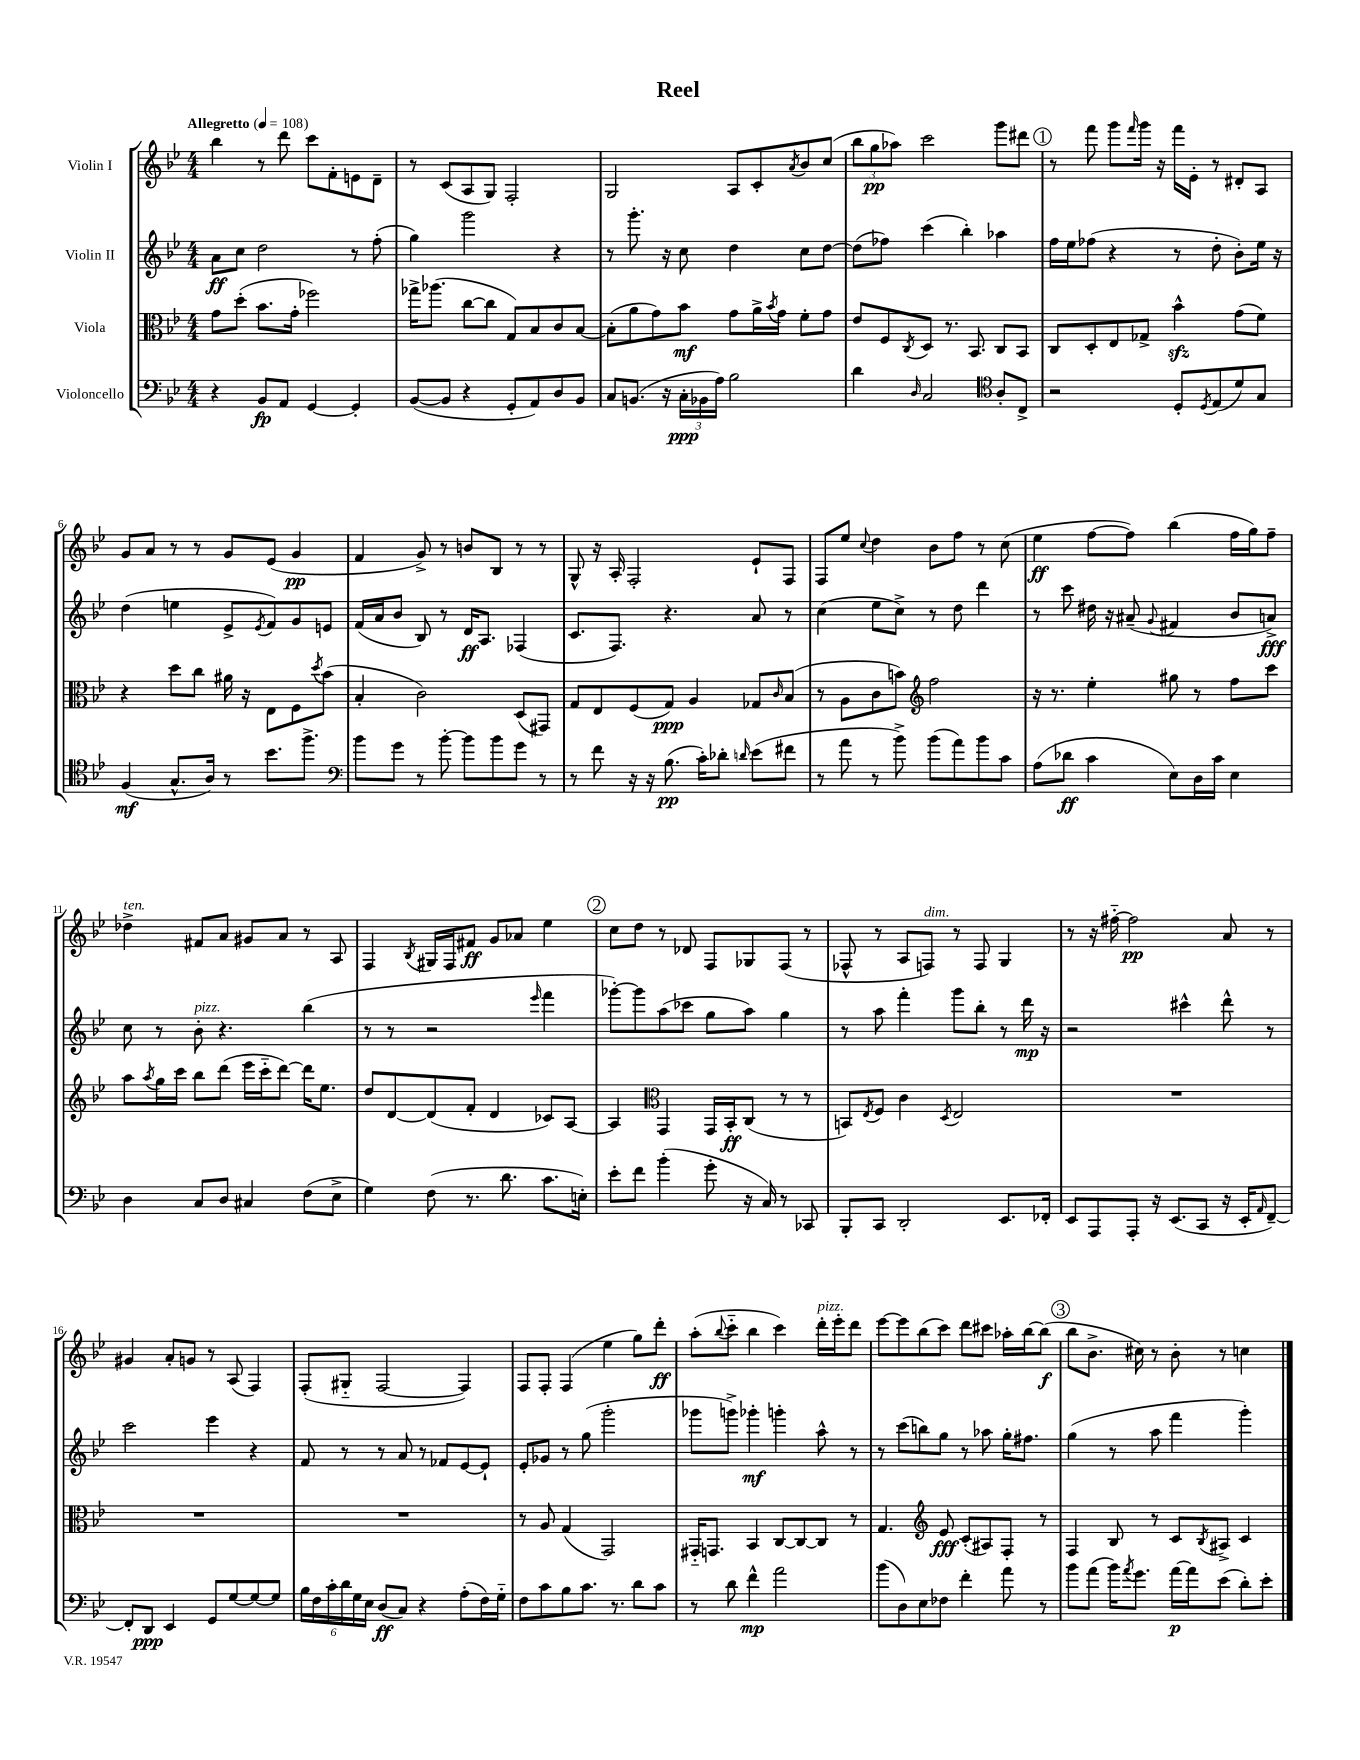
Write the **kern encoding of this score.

**kern	**dynam	**kern	**dynam	**kern	**dynam	**kern	**dynam
*part4	*part4	*part3	*part3	*part2	*part2	*part1	*part1
*staff4	*staff4	*staff3	*staff3	*staff2	*staff2	*staff1	*staff1
*I"Violoncello	*	*I"Viola	*	*I"Violin II	*	*I"Violin I	*
*clefF4	*	*clefC3	*	*clefG2	*	*clefG2	*
*k[b-e-]	*	*k[b-e-]	*	*k[b-e-]	*	*k[b-e-]	*
*M4/4	*	*M4/4	*	*M4/4	*	*M4/4	*
*MM108	*	*MM108	*	*MM108	*	*MM108	*
=1	=1	=1	=1	=1	=1	=1	=1
!	!	!	!	!	!	!LO:TX:a:B:t=Allegretto	!
4r	.	8g\L	.	8a\L	ff	4bb-\	.
.	.	(8dd'\J	.	8cc\J	.	.	.
8BB-/L	fp	8.b-\L	.	2dd\	.	8r	.
8AA/J	.	.	.	.	.	8ddd\	.
.	.	16g'\Jk	.	.	.	.	.
[4GG/	.	2ff-X\)	.	.	.	8ccc\L	.
.	.	.	.	.	.	8f'\	.
4GG'/]	.	.	.	8r	.	8en\	.
.	.	.	.	(8ff'\	.	8d~\J	.
=2	=2	=2	=2	=2	=2	=2	=2
([8BB-/L	.	16gg-X^\KL	.	4gg\)	.	8r	.
.	.	(8.aa-X\J	.	.	.	.	.
8BB-/J]	.	.	.	.	.	(8c/L	.
4r	.	[8cc\L	.	2ggg\	.	8A/	.
.	.	8cc\J]	.	.	.	8G/J)	.
8GG'/L	.	8G/L)	.	.	.	2F'/	.
8AA/)	.	8B-/	.	.	.	.	.
8D/	.	8c/	.	4r	.	.	.
8BB-/J	.	[8B-/J	.	.	.	.	.
=3	=3	=3	=3	=3	=3	=3	=3
8C/L	.	(8B-'\L]	.	8r	.	2G/	.
(8.BBn/J	.	8a\	.	8.ggg'\	.	.	.
.	.	8g\)	.	.	.	.	.
16r	.	.	.	16r	.	.	.
24C'\LL	ppp	8b-\J	mf	8cc\	.	.	.
24BB-X\	.	.	.	.	.	.	.
24A\JJ)	.	.	.	.	.	.	.
2B-\	.	8g\L	.	4dd\	.	8A/L	.
.	.	16a^\L	.	.	.	8c'/	.
.	.	8qb-/	.	.	.	.	.
.	.	16g\JJ	.	.	.	.	.
.	.	.	.	.	.	8qa/	.
.	.	8f'\L	.	8cc\L	.	8b-/	.
.	.	8g\J	.	[8dd\J	.	(8cc/J	.
=4	=4	=4	=4	=4	=4	=4	=4
4d\	.	8e-/L	.	(8dd\L]	.	12bb-\L	.
.	.	.	.	.	.	12gg\	pp
.	.	8F/	.	8ff-X\J)	.	.	.
.	.	.	.	.	.	12aa-X\J)	.
16qqD/	.	8qC/	.	.	.	.	.
2C/	.	8D/J	.	(4ccc\	.	2ccc\	.
.	.	8.r	.	.	.	.	.
.	.	.	.	4bb-'\)	.	.	.
.	.	8.BB-/	.	.	.	.	.
*clefC4	*	*	*	*	*	*	*
8A'/L	.	8C/L	.	4aa-X\	.	8ggg\L	.
8C^/J	.	8BB-/J	.	.	.	8ddd#X\J	.
!!LO:REH:place=s1:t=1
=5	=5	=5	=5	=5	=5	=5	=5
2r	.	8C/L	.	16ff\LL	.	8r	.
.	.	.	.	16ee-\J	.	.	.
.	.	8D'/	.	(8ff-X\J	.	8fff\	.
.	.	8E-/	.	4r	.	8ggg\L	.
.	.	.	.	.	.	16qqfff/	.
.	.	8G-X^/J	.	.	.	16ggg\Jk	.
.	.	.	.	.	.	16r	.
8D'/L	.	4b-zz^^\	.	8r	.	16fff\LL	.
.	.	.	.	.	.	16e-'\JJ	.
8qD/	.	.	.	.	.	.	.
(8E-/	.	.	.	8dd'\	.	8r	.
8d/)	.	(8g\L	.	8b-'\L)	.	8d#X'/L	.
8G/J	.	8f\J)	.	16ee-\Jk	.	8A/J	.
.	.	.	.	16r	.	.	.
!!LO:LB:g=z
=6	=6	=6	=6	=6	=6	=6	=6
(4F/	mf	4r	.	(4dd\	.	8g/L	.
.	.	.	.	.	.	8a/J	.
8.G^^/L	.	8dd\L	.	4een\	.	8r	.
.	.	8cc\J	.	.	.	8r	.
16A/Jk)	.	.	.	.	.	.	.
8r	.	16a#X\	.	8e-^/L	.	8g/L	.
.	.	16r	.	.	.	.	.
.	.	.	.	8qe-/	.	.	.
8.b-\L	.	8E-\L	.	8f/)	.	(8e-/J	.
.	.	8F\	.	8g/	.	4g/	pp
8.ff^\J	.	.	.	.	.	.	.
.	.	8qdd/	.	.	.	.	.
.	.	(8b-\J	.	8en/J	.	.	.
=7	=7	=7	=7	=7	=7	=7	=7
*clefF4	*	*	*	*	*	*	*
8b-\L	.	4B-'/	.	(16f/LL	.	4f/	.
.	.	.	.	16a/J	.	.	.
8g\J	.	.	.	8b-/J	.	.	.
8r	.	2c\)	.	8B-/)	.	8g^/)	.
[8b-'\	.	.	.	8r	.	8r	.
8b-\L]	.	.	.	16d/KL	ff	8bn/L	.
.	.	.	.	8.A/J	.	.	.
8b-\	.	.	.	.	.	8B-/J	.
8g\J	.	(8D/L	.	(4F-X/	.	8r	.
8r	.	8GG#X/J)	.	.	.	8r	.
=8	=8	=8	=8	=8	=8	=8	=8
8r	.	8G/L	.	8.c/L	.	8G^^/	.
8f\	.	8E-/	.	.	.	16r	.
.	.	.	.	8.F/J)	.	16A'/	.
16r	.	(8F/	.	.	.	2F'/	.
16r	.	.	.	.	.	.	.
(8.B-\	pp	8G/J)	ppp	4.r	.	.	.
.	.	4A/	.	.	.	.	.
16c'\KL)	.	.	.	.	.	.	.
8d-X'\J	.	.	.	.	.	.	.
16qqdn/	.	.	.	.	.	.	.
(8e-\L	.	8G-X/L	.	8a/	.	8e-`/L	.
.	.	16qqc/	.	.	.	.	.
8f#X\J	.	(8B-/J	.	8r	.	8F/J	.
=9	=9	=9	=9	=9	=9	=9	=9
8r	.	8r	.	(4cc\	.	8F/L	.
8a\	.	8A\L	.	.	.	8ee-/J	.
.	.	.	.	.	.	8qqcc/	.
8r	.	8c\	.	8ee-\L	.	4dd\	.
8b-^\)	.	8bn\J)	.	8cc^\J)	.	.	.
*	*	*clefG2	*	*	*	*	*
(8b-\L	.	2ff\	.	8r	.	8b-\L	.
8a\)	.	.	.	8dd\	.	8ff\J	.
8b-\	.	.	.	4ddd\	.	8r	.
8c\J	.	.	.	.	.	(8cc\	.
=10	=10	=10	=10	=10	=10	=10	=10
(8A\L	.	16r	.	8r	.	4ee-\	ff
.	.	8.r	.	.	.	.	.
8d-X\J	ff	.	.	8ccc\	.	.	.
4c\	.	4ee-'\	.	16dd#X\	.	[8ff\L	.
.	.	.	.	16r	.	.	.
.	.	.	.	(8a#X~/	.	8ff\J])	.
.	.	.	.	8qqg/	.	.	.
8E-\L)	.	8gg#X\	.	4f#X/	.	(4bb-\	.
16D\L	.	8r	.	.	.	.	.
16c\JJ	.	.	.	.	.	.	.
4E-\	.	8ff\L	.	8b-/L	.	16ff\LL	.
.	.	.	.	.	.	16gg\J)	.
.	.	8ccc\J	.	8an^/J)	fff	8ff~\J	.
!!LO:LB:g=z
=11	=11	=11	=11	=11	=11	=11	=11
!	!	!	!	!	!	!LO:TX:a:i:t=ten.	!
4D\	.	8aa\L	.	8cc\	.	4dd-X^\	.
.	.	8qaa/	.	.	.	.	.
.	.	16gg\L	.	8r	.	.	.
.	.	16ccc\JJ	.	.	.	.	.
!	!	!	!	!LO:TX:a:i:t=pizz.	!	!	!
8C/L	.	8bb-\L	.	8b-'\	.	8f#X/L	.
8D/J	.	(8ddd\J	.	4.r	.	8a/J	.
4C#X/	.	16eee-\LL	.	.	.	8g#X/L	.
.	.	16ccc\J	.	.	.	.	.
.	.	[8ddd\J)	.	.	.	8a/J	.
(8F\L	.	16ddd\KL]	.	(4bb-\	.	8r	.
.	.	8.ee-\J	.	.	.	.	.
8E-^\J	.	.	.	.	.	8A/	.
=12	=12	=12	=12	=12	=12	=12	=12
4G\)	.	8dd/L	.	8r	.	4F/	.
.	.	[8d/	.	8r	.	.	.
.	.	.	.	.	.	8qB-/	.
(8F\	.	(8d/]	.	2r	.	16G#X/LL	.
.	.	.	.	.	.	16F/J	.
8.r	.	8f'/J	.	.	.	8f#X/J	ff
.	.	4d/	.	.	.	8g/L	.
8.d\	.	.	.	.	.	.	.
.	.	.	.	.	.	8a-X/J	.
.	.	.	.	16qqeee-/	.	.	.
8.c\L	.	8c-X/L)	.	4fff\	.	4ee-\	.
.	.	[8A/J	.	.	.	.	.
16En'\Jk)	.	.	.	.	.	.	.
!!LO:REH:place=s1:t=2
=13	=13	=13	=13	=13	=13	=13	=13
8e-'\L	.	4A/]	.	[8ggg-X'\L)	.	8cc\L	.
8f\J	.	.	.	8ggg-\]	.	8dd\J	.
*	*	*clefC3	*	*	*	*	*
(4b-'\	.	4GG/	.	(8aa\	.	8r	.
.	.	.	.	8ccc-X\J	.	8d-X/	.
8g'\	.	16GG/LL	.	8gg\L	.	8F/L	.
.	.	16BB-'/J	ff	.	.	.	.
16r	.	(8C/J	.	8aa\J)	.	8G-X/	.
16C/)	.	.	.	.	.	.	.
8r	.	8r	.	4gg\	.	(8F/J	.
8CC-X/	.	8r	.	.	.	8r	.
=14	=14	=14	=14	=14	=14	=14	=14
8BBB-'/L	.	8BBn/L)	.	8r	.	8F-X^^/	.
.	.	8qE-/	.	.	.	.	.
8CC/J	.	8F/J	.	8aa\	.	8r	.
2DD'/	.	4c\	.	4fff'\	.	8A/L	.
!	!	!	!	!	!	!LO:TX:a:i:t=dim.	!
.	.	.	.	.	.	8Fn/J)	.
.	.	8qD/	.	.	.	.	.
.	.	2E-/	.	8ggg\L	.	8r	.
.	.	.	.	8bb-'\J	.	8F/	.
8.EE-/L	.	.	.	8r	.	4G/	.
.	.	.	.	16ddd\	mp	.	.
16FF-X'/Jk	.	.	.	16r	.	.	.
=15	=15	=15	=15	=15	=15	=15	=15
8EE-/L	.	1r	.	2r	.	8r	.
8AAA/	.	.	.	.	.	16r	.
.	.	.	.	.	.	[16ff#X\	.
8AAA'/J	.	.	.	.	.	2ff#\]	pp
16r	.	.	.	.	.	.	.
(8.EE-/L	.	.	.	.	.	.	.
.	.	.	.	4ccc#X^^\	.	.	.
8CC/J	.	.	.	.	.	.	.
16r	.	.	.	8ddd^^\	.	8a/	.
16EE-'/KL	.	.	.	.	.	.	.
16qqAA/	.	.	.	.	.	.	.
[8FF~/J)	.	.	.	8r	.	8r	.
!!LO:LB:g=z
=16	=16	=16	=16	=16	=16	=16	=16
8FF'/L]	.	1r	.	2ccc\	.	4g#X/	.
8DD/J	ppp	.	.	.	.	.	.
4EE-/	.	.	.	.	.	8a'/L	.
.	.	.	.	.	.	8gn/J	.
8GG/L	.	.	.	4eee-\	.	8r	.
[8G/	.	.	.	.	.	(8A/	.
8G/_	.	.	.	4r	.	4F/)	.
8G/J]	.	.	.	.	.	.	.
=17	=17	=17	=17	=17	=17	=17	=17
24B-\LL	.	1r	.	8f/	.	(8F'/L	.
24F\	.	.	.	.	.	.	.
24c'\	.	.	.	.	.	.	.
24d\	.	.	.	8r	.	8G#X/J	.
24G\	.	.	.	.	.	.	.
24E-\JJ	.	.	.	.	.	.	.
(8D/L	ff	.	.	8r	.	[2F/	.
8C/J)	.	.	.	8a/	.	.	.
4r	.	.	.	8r	.	.	.
.	.	.	.	8f-X/L	.	.	.
(8A'\L	.	.	.	[8e-/	.	4F/])	.
16F\L)	.	.	.	8e-`/J]	.	.	.
16G\JJ	.	.	.	.	.	.	.
=18	=18	=18	=18	=18	=18	=18	=18
8F\L	.	8r	.	8e-'/L	.	8F/L	.
8c\	.	8A/	.	8g-X/J	.	8F'/J	.
8B-\	.	(4G/	.	8r	.	(4F/	.
8.c\J	.	.	.	(8gg\	.	.	.
.	.	2GG/)	.	2ggg'\	.	4ee-\	.
8.r	.	.	.	.	.	.	.
8d\L	.	.	.	.	.	8gg\L)	.
8c\J	.	.	.	.	.	8ddd'\J	ff
=19	=19	=19	=19	=19	=19	=19	=19
8r	.	16GG#X/KL	.	8ggg-X\L	.	(8aa'\L	.
.	.	8.GGn/J	.	.	.	.	.
.	.	.	.	.	.	8qqbb-/	.
8d\	.	.	.	8gggn^\J)	.	8ccc\J	.
4f^^\	mp	4BB-/	.	4ggg-X'\	mf	4bb-\	.
2a\	.	[8C/L	.	4gggn'\	.	4ccc\)	.
.	.	8C/_	.	.	.	.	.
!	!	!	!	!	!	!LO:TX:a:i:t=pizz.	!
.	.	8C/J]	.	8aa^^\	.	16ddd'\LL	.
.	.	.	.	.	.	16eee-'\J	.
.	.	8r	.	8r	.	8ddd\J	.
=20	=20	=20	=20	=20	=20	=20	=20
(8b-\L	.	4.G/	.	8r	.	[8eee-\L	.
8D\)	.	.	.	(8ccc\L	.	8eee-\]	.
8E-\	.	.	.	8bbn\)	.	(8bb-\	.
*	*	*clefG2	*	*	*	*	*
8F-X\J	.	8e-/	fff	8gg\J	.	8ccc\J)	.
4f'\	.	(8c'/L	.	8r	.	8ddd\L	.
.	.	8A#X/)	.	8aa-X\	.	8ccc#X\J	.
8a\	.	8F'/J	.	16gg'\KL	.	16aa-X'\LL	.
.	.	.	.	8.ff#X\J	.	[16bb-\J	.
8r	.	8r	.	.	.	(8bb-\J]	f
!!LO:REH:place=s1:t=3
=21	=21	=21	=21	=21	=21	=21	=21
8b-\L	.	4F/	.	(4gg\	.	8bb-\L	.
(8a\J	.	.	.	.	.	8.b-^\J	.
16b-\KL)	.	8B-/	.	8r	.	.	.
8qa/	.	.	.	.	.	.	.
8.g\J	.	.	.	.	.	16cc#X\)	.
.	.	8r	.	8aa\	.	8r	.
[16a\LL	p	8c/L	.	4fff\	.	8b-'\	.
16a\J]	.	.	.	.	.	.	.
.	.	8qB-/	.	.	.	.	.
(8e-\J	.	8A#X^/J	.	.	.	8r	.
8d'\L)	.	4c/	.	4ggg'\)	.	4ccn\	.
8e-'\J	.	.	.	.	.	.	.
==	==	==	==	==	==	==	==
*-	*-	*-	*-	*-	*-	*-	*-
